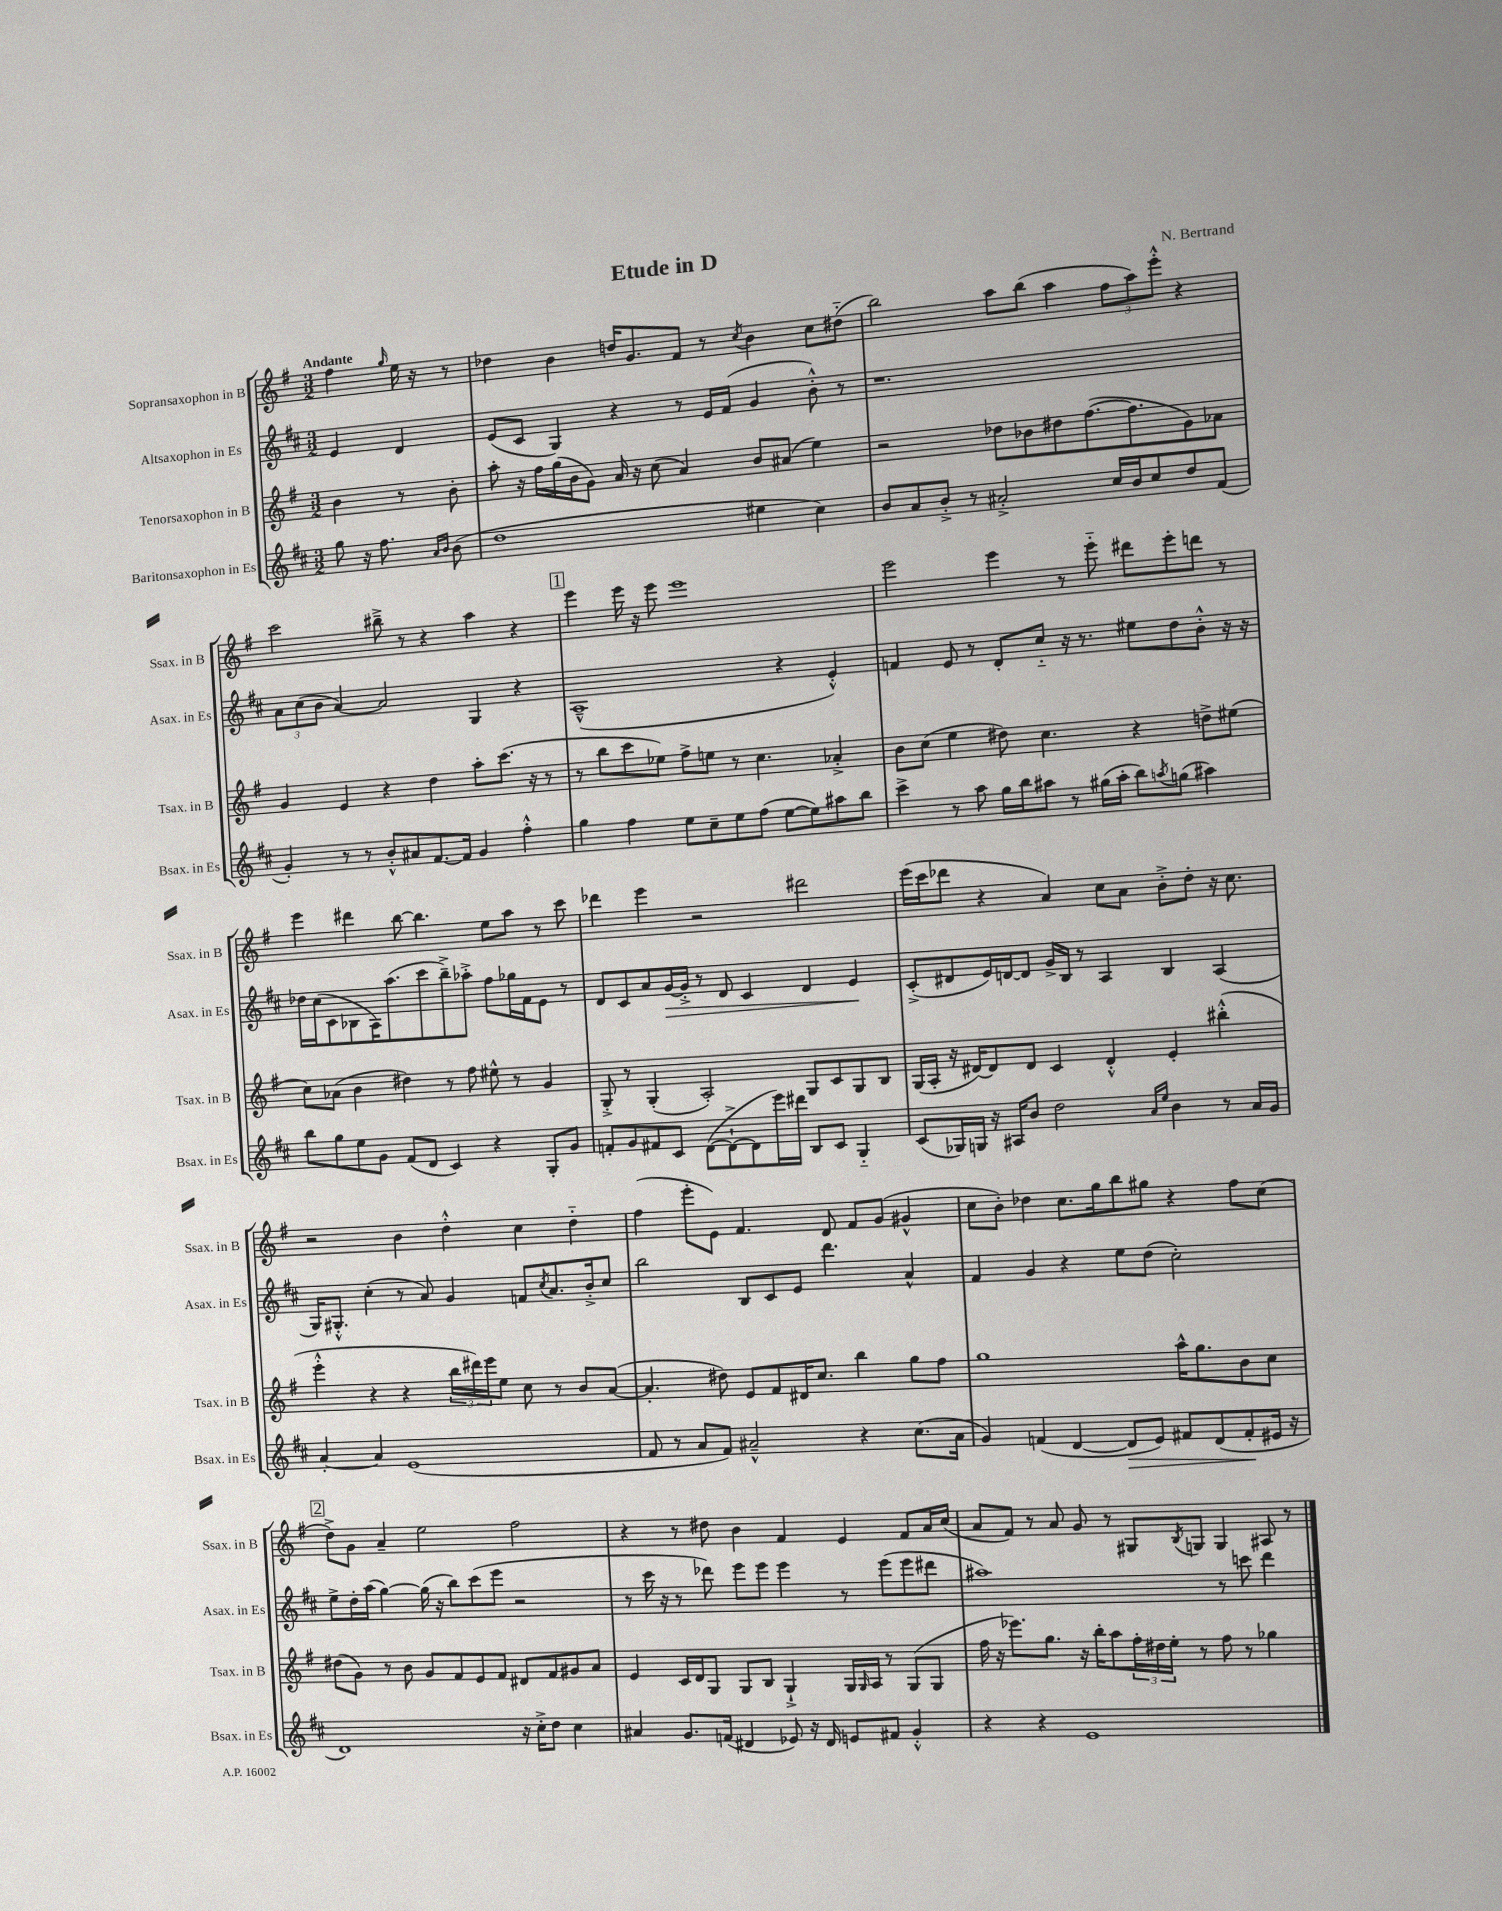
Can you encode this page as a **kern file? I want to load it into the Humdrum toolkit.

**kern	**kern	**kern	**kern
*staff4	*staff3	*staff2	*staff1
*clefG2	*clefG2	*clefG2	*clefG2
*k[f#c#]	*k[f#]	*k[f#c#]	*k[f#]
*M3/2	*M3/2	*M3/2	*M3/2
8gg\	4b\	4e/	4ff#\
16r	.	.	.
8.ff#\	.	.	.
.	.	.	16qqgg/
.	8r	4d/	16ee\
.	.	.	16r
16qqa/LL	.	.	.
16qqb/JJ	.	.	.
(8b\	8b'\	.	8r
=	=	=	=
1dd	8aa'\	(8e/L	4dd-\
.	16r	8c#/J	.
.	16ff#\LL	.	.
.	(16gg\	4G/)	4b\
.	16b\J	.	.
.	8g\J)	.	.
.	16a/	4r	16dd/LK
.	16r	.	8.g/
.	(8cc\	.	.
.	4a/)	8r	8f#/J
.	.	16e/LL	8r
.	.	(16f#/JJ	.
.	.	.	8qcc/
4ee#\	8b/L	4g/	4b\
.	(8a#/J	.	.
4cc#\)	4ee\)	8b'^^\)	8cc\L
.	.	8r	(8dd#'~\J
=	=	=	=
8b/L	2r	1.r	2bb\)
8a/	.	.	.
8b'^/J	.	.	.
8r	.	.	.
2a#'^/	8dd-\L	.	8aa\L
.	8b-\	.	(8bb\J
.	8dd#\	.	4aa\
.	([8.ff#\	.	.
16cc#/LL	.	.	12ff#\L
16b/J	8.ff#\]	.	.
.	.	.	12aa\)
8cc#/	.	.	.
.	.	.	12eee'^^\J
8dd/	8g\)	.	4r
(8f#/J	8a-\J	.	.
=	=	=	=
4g'/)	4g/	12a\L	2ccc\
.	.	(12cc#\	.
.	.	12b\J	.
8r	4e/	[4a/)	.
8r	.	.	.
8b'^^/L	4r	2a/]	8bb#~^\
8a#/	.	.	8r
[8.f#/	4dd\	.	4r
16f#/]Jk	.	.	.
4g/	8aa'\L	4G/	4aa\
.	(8.ccc\J	.	.
4ff#'^^\	.	4r	4r
.	16r	.	.
.	8r	.	.
=	=	=	=
4gg\	8r	(1A~^^	4eee\
.	8bb\L	.	.
4ff#\	8ccc\	.	16eee\
.	.	.	16r
.	8ee-\J)	.	8eee\
8ee\L	8ff#^\L	.	1eee
8cc#~\	8ee\J	.	.
8ee\	8r	.	.
(8ff#\J	4.cc\	.	.
[8ee\L	.	4r	.
8ee\])	.	.	.
8aa#\	4a-'^/	4e'^^/)	.
8bb\J	.	.	.
=	=	=	=
4ccc#^\	8b\L	4f/	2eee\
.	(8cc\J	.	.
8r	4ee\	8e/	.
8aa\	.	8r	.
16gg\LL	8dd#\)	8d'/L	4eee\
16bb\J	.	.	.
8aa#\J	4.cc\	8cc#'~/J	.
8r	.	16r	8r
.	.	8.r	.
(16gg#\LL	.	.	8eee'~\
16aa#'\JJ	.	.	.
8bb\L)	4r	8ee#\L	8ddd#\L
8qaa/	.	.	.
(8gg\J	.	8dd\	8eee'\
4aa#\)	8dd^\L	8b'^^\J	8ddd\J
.	(8ee#\J	16r	8r
.	.	16r	.
=	=	=	=
8bb\L	8cc\L)	16dd-\LL	4eee\
.	.	(16cc#\J	.
8gg\	(8a-\J	8c#\	.
8ee\	4b\	8B-\	4ddd#\
8g\J	.	16A\K)	.
.	.	(8.aa\	.
(8f#/L	4dd#\)	.	[8bb\
8d/J	.	8ccc#\	4.bb\]
4c#/)	8r	8bb~^\)	.
.	8ff#\	8aa-'^\J	.
4r	8ee#^^\	8ff#\L	8ee\L
.	8r	16gg-\L	8aa\J
.	.	16f#\J	.
8G'/L	4g/	8e\J	8r
8g/J	.	8r	8ccc\
=	=	=	=
8f'/L	8G'^/	8d/L	4ddd-\
8g/	8r	8c#/	.
8f#/	(4G'/	8a/	4eee\
8c#/J	.	[16g/L	.
.	.	16g'^/]JJ	.
([8d\L	2A'/)	8r	2r
8d`^\_	.	8d/	.
8d\]	.	4c#/	.
16eee\L)	.	.	.
16ddd#\JJ	.	.	.
8B/L	8G/L	4d/	2ddd#\
8c#/J	8c/	.	.
4G'~/	8G/	4e/	.
.	8B/J	.	.
=	=	=	=
(8c#/L	(16G/LL	(8c#'^/L	(16eee\LL
.	16A'/JJ	.	16ccc\J
16G-/L)	16r	8d#/	8ddd-\J
16G/JJ	[16d#/LK)	.	.
16r	8d#/]	16e/L)	4r
16A#/LK	.	[16d/J	.
8b/J	8d#/J	8d/]J	.
2dd\	4c/	16g^/LL	4a/)
.	.	16B/JJ	.
.	.	8r	.
.	4d#'^^/	4A/	8cc\L
.	.	.	8a\J
16qqa/LL	.	.	.
16qqee/JJ	.	.	.
4b\	4e'/	4B/	8b'^\L
.	.	.	8dd'\J
8r	(4bb#'^^\	(4A/	16r
.	.	.	8.cc\
16a/LL	.	.	.
16g/JJ	.	.	.
=	=	=	=
[4a'/	4eee'^^\	16G/LK)	2r
.	.	8.G#'^^/J	.
4a/]	4r	(4cc#'\	.
(1e	4r	8r	4b\
.	.	8a/)	.
.	24bb\LL	4g/	4dd'^^\
.	24ddd#\)	.	.
.	24eee\J	.	.
.	8ee\J	.	.
.	8cc\	8f/L	4cc\
.	.	8qcc#/	.
.	8r	8.a/	.
.	8b/L	.	4dd'~\
.	.	16b'^/k	.
.	([8a/J	8cc#/J	.
=	=	=	=
8f#/	4.a'/]	2bb\	(4ff#\
8r	.	.	.
8a/L	.	.	8eee'\L
8f#/J)	8dd#\)	.	8e\J)
2a#~^^/	8e/L	8B/L	4.f#/
.	8f#/	8c#/	.
.	16d#/K	8e/J	.
.	8.cc/J	.	.
.	.	4.ddd\	8d/
4r	4bb\	.	8f#/L
.	.	.	(8g/J
(8.cc#\L	8gg\L	4a^^/	4g#^^/
.	8ff#\J	.	.
16a#\Jk	.	.	.
=	=	=	=
4g/)	1gg	4f#/	8cc\L
.	.	.	8b'\J)
(4f/	.	4g/	4dd-\
[4d/	.	4r	8.cc\L
.	.	.	16gg\k
8d/]L	.	8ee\L	8bb\
8e/J)	.	(8dd\J	8gg#\J
8f#/L	16aa^^\LK	2cc#'\)	4r
.	8.gg\	.	.
(8d/	.	.	.
8f#'/	8b\	.	8ff#\L
16e#/Jk	8cc\J	.	(8cc\J
16r	.	.	.
=	=	=	=
1d)	(8dd#\L	8ee^\L	8dd^\L)
.	8g\J)	16dd'\L	8g\J
.	.	(16aa\JJ	.
.	8r	[4gg\)	4a~/
.	8b\	.	.
.	8g/L	(16gg\]	2ee\
.	.	16r	.
.	8f#/	8bb\L)	.
.	8e/	(8ccc#\	.
.	8f#/J	8eee\J	.
16r	8d#/L	2r	2ff#\
16cc#'^\LK	.	.	.
8dd\J	8f#/	.	.
4cc#\	8g#/	.	.
.	8a/J	.	.
=	=	=	=
4a#/	4e/	8r	4r
.	.	16ccc#\	.
.	.	16r	.
8.g/L	16c/LL	8r	8r
.	16d/J	.	.
.	8G/J	8ddd-\)	8dd#\
(16f/Jk	.	.	.
4d#/	8G/L	8eee\L	4b\
.	8B/J	8eee\J	.
8e-/)	4G`^/	4eee\	4f#/
16r	.	.	.
16d#/	.	.	.
8e/L	16G/LL	8r	4e/
.	16qqG/	.	.
.	16A/JJ	.	.
8f#/J	8r	(8eee\L	.
4g'^^/	(8G/L	8eee\	8f#/L
.	8G/J	8ddd#\J	16a/L
.	.	.	(16cc/JJ
=	=	=	=
4r	16ff#\	1aa#)	8a/L
.	16r	.	.
.	8.eee-\L)	.	8f#/J)
4r	.	.	8r
.	8.gg\J	.	.
.	.	.	8a/
1e	16r	.	8g/
.	16bb'\LK	.	.
.	8aa\	.	8r
.	24ff#'\L	.	8G#/L
.	24dd#\	.	.
.	24ee'\JJ	.	.
.	.	.	8qB/
.	8r	.	8G/J
.	8ff#\	8r	4G/
.	8r	8ccc\	.
.	4gg-\	4ddd\	8A#/
.	.	.	8r
==	==	==	==
*-	*-	*-	*-
